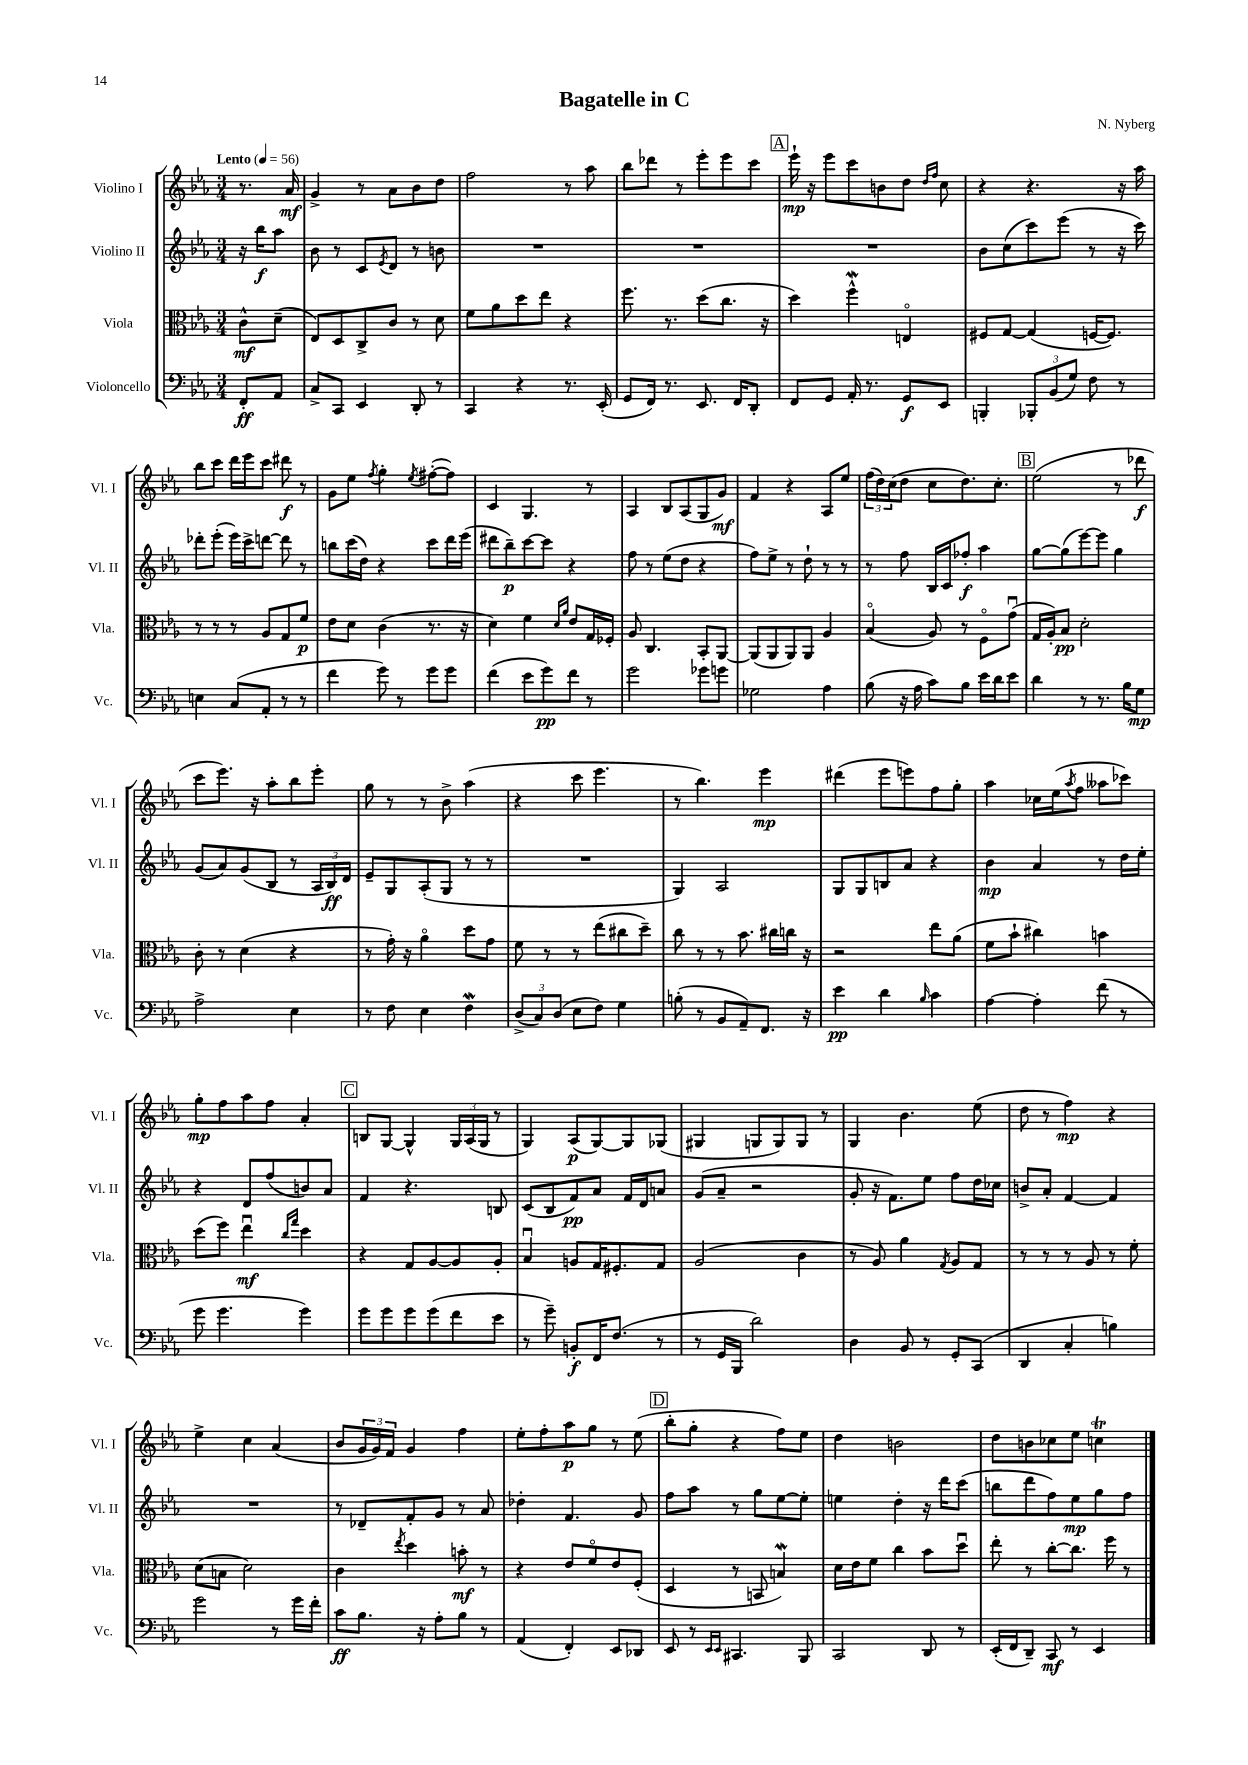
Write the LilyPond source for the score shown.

\header { title = "Bagatelle in C" composer = "N. Nyberg" }
<<
\new StaffGroup <<
\new Staff = "s0" \with { instrumentName = "Violino I" shortInstrumentName = "Vl. I" } {
    \clef treble \key ees \major \numericTimeSignature \time 3/4 \partial 4 \tempo "Lento" 4 = 56
    r8. aes'16\mf |
    g'4-> r8 aes'8 bes'8 d''8 |
    f''2 r8 aes''8 |
    bes''8 des'''8 r8 ees'''8-. ees'''8 c'''8 |
    \mark \markup { \box "A" } ees'''16-!\mp r16 ees'''8 c'''8 b'8 d''8 \grace { d''16 f''16 } c''8 |
    r4 r4. r16 aes''16 |
    bes''8 c'''8 d'''16 ees'''16 c'''8 dis'''8\f r8 |
    g'8 ees''8 \acciaccatura { f''8 } g''4-. \acciaccatura { ees''8 } fis''8~-.( fis''8) |
    c'4 g4. r8 |
    aes4 bes8 aes8( g8 g'8\mf) |
    f'4 r4 aes8 ees''8 |
    \tuplet 3/2 { f''16( d''16) c''16( } d''8 c''8 d''8.) c''8.-. |
    \mark \markup { \box "B" } ees''2( r8 des'''8\f |
    c'''8 ees'''8.) r16 aes''8-. bes''8 ees'''8-. |
    g''8 r8 r8 bes'8-> aes''4( |
    r4 c'''8 ees'''4. |
    r8 bes''4.) ees'''4\mp |
    dis'''4( ees'''8 e'''8) f''8 g''8-. |
    aes''4 ces''16 ees''16( \acciaccatura { aes''8 } f''8 aeses''8 ces'''8) |
    g''8-.\mp f''8 aes''8 f''8 aes'4-. |
    \mark \markup { \box "C" } b8 g8~ g4-^ \tuplet 3/2 { g16 aes16( g16 } r8 |
    g4) aes8\p( g8~) g8 ges8( |
    gis4 g8 g8) g8 r8 |
    g4 bes'4. ees''8( |
    d''8 r8 f''4\mp) r4 |
    ees''4-> c''4 aes'4( |
    bes'8 \tuplet 3/2 { g'16 g'16) f'16 } g'4 f''4 |
    ees''8-. f''8-. aes''8\p g''8 r8 ees''8( |
    \mark \markup { \box "D" } bes''8-. g''8-. r4 f''8) ees''8 |
    d''4 b'2 |
    d''8 b'8 ces''8 ees''8 c''4\trill \bar "|." |
}
\new Staff = "s1" \with { instrumentName = "Violino II" shortInstrumentName = "Vl. II" } {
    \clef treble \key ees \major \numericTimeSignature \time 3/4 \partial 4
    r16 bes''16\f aes''8 |
    bes'8 r8 c'8 \acciaccatura { ees'8 } d'8 r8 b'8 |
    R2. |
    R2. |
    \mark \markup { \box "A" } R2. |
    bes'8 c''8( c'''8) ees'''8( r8 r16 c'''16) |
    des'''8-. ees'''8-.( ees'''16) c'''16-> d'''8~ d'''8 r8 |
    b''8 c'''16( d''16) r4 c'''8 d'''16 ees'''16( |
    dis'''8 bes''8--\p) c'''8~ c'''8 r4 |
    f''8 r8 ees''8( d''8 r4 |
    f''8) ees''8-> r8 d''8-! r8 r8 |
    r8 f''8 bes16 c'16 fes''8-.\f aes''4 |
    \mark \markup { \box "B" } g''8~ g''8( ees'''8~) ees'''8 g''4 |
    g'8( aes'8) g'8( bes8 r8 \tuplet 3/2 { aes16 bes16\ff) d'16 } |
    ees'8-- g8 aes8-.( g8 r8 r8 |
    R2. |
    g4) aes2 |
    g8 g8 b8 aes'8 r4 |
    bes'4\mp aes'4 r8 d''16 ees''16-. |
    r4 d'8 f''8( b'8) aes'8 |
    \mark \markup { \box "C" } f'4 r4. b8 |
    c'8( bes8 f'8\pp) aes'8 f'16 d'16 a'8 |
    g'8( aes'8-- r2 |
    g'8-. r16 f'8.) ees''8 f''8 d''16 ces''16 |
    b'8-> aes'8-. f'4~ f'4 |
    R2. |
    r8 des'8-- f'8-. g'8 r8 aes'8 |
    des''4-. f'4. g'8 |
    \mark \markup { \box "D" } f''8 aes''8 r8 g''8 ees''8~ ees''8-. |
    e''4 d''4-. r16 d'''16 c'''8( |
    b''8 d'''8 f''8) ees''8\mp g''8 f''8 \bar "|." |
}
\new Staff = "s2" \with { instrumentName = "Viola" shortInstrumentName = "Vla." } {
    \clef alto \key ees \major \numericTimeSignature \time 3/4 \partial 4
    c'8-^\mf d'8--( |
    ees8) d8 c8-> c'8 r8 d'8 |
    f'8 aes'8 d''8 ees''8 r4 |
    f''8. r8. d''8( c''8. r16 |
    \mark \markup { \box "A" } d''4) f''4-^\mordent e4\flageolet |
    fis8 g8~ g4( f16~ f8.) |
    r8 r8 r8 aes8 g8 f'8\p |
    ees'8 d'8 c'4( r8. r16 |
    d'4) f'4 \grace { d'16 aes'16 } ees'8 g16 fes16-. |
    aes8 c4. bes,8-. aes,8~ |
    aes,8( aes,8 aes,8) aes,8 aes4 |
    bes4\flageolet( aes8) r8 f8\flageolet g'8\downbow( |
    \mark \markup { \box "B" } g16 aes16-.) bes8\pp d'2-. |
    c'8-. r8 d'4( r4 |
    r8 g'16-.) r16 aes'4\flageolet d''8 g'8 |
    f'8 r8 r8 ees''8( cis''8 d''8--) |
    c''8 r8 r8 bes'8. cis''16 c''16 r16 |
    r2 ees''8 aes'8( |
    f'8 bes'8-! cis''4) b'4 |
    d''8( f''8) ees''4\downbow\mf \grace { c''16 g''16 } d''4 |
    \mark \markup { \box "C" } r4 g8 aes8~ aes8 aes8-. |
    bes4\downbow a8 g16 fis8.-. g8 |
    aes2( c'4 |
    r8 aes8) aes'4 \acciaccatura { g8 } aes8 g8 |
    r8 r8 r8 aes8 r8 f'8-. |
    d'8( b8 d'2) |
    c'4 \acciaccatura { ees''8 } d''4 b'8-.\mf r8 |
    r4 ees'8 f'8\flageolet ees'8 f8-.( |
    \mark \markup { \box "D" } d4 r8 b,8 b4\mordent) |
    d'16 ees'16 f'8 c''4 bes'8 d''8\downbow |
    ees''8-. r8 c''8~-. c''8. f''16 r8 \bar "|." |
}
\new Staff = "s3" \with { instrumentName = "Violoncello" shortInstrumentName = "Vc." } {
    \clef bass \key ees \major \numericTimeSignature \time 3/4 \partial 4
    f,8-.\ff aes,8 |
    c8-> c,8 ees,4 d,8-. r8 |
    c,4 r4 r8. ees,16-.( |
    g,8 f,16) r8. ees,8. f,16 d,8-. |
    \mark \markup { \box "A" } f,8 g,8 aes,16-. r8. g,8\f ees,8 |
    b,,4-. \tuplet 3/2 { bes,,8-. bes,8( g8) } f8 r8 |
    e4 c8( aes,8-. r8 r8 |
    f'4 g'8) r8 g'8 g'8 |
    f'4( ees'8 g'8\pp) f'8 r8 |
    g'2 ges'8 g'8 |
    ges2 aes4 |
    bes8( r16 aes16 c'8) bes8 ees'16 d'16 ees'8 |
    \mark \markup { \box "B" } d'4 r8 r8. bes16 g8\mp |
    aes2-> ees4 |
    r8 f8 ees4 f4\mordent |
    \tuplet 3/2 { d8->( c8) d8( } ees8 f8) g4 |
    b8-.( r8 bes,8 aes,8--) f,8. r16 |
    ees'4\pp d'4 \grace { bes16 } c'4 |
    aes4~ aes4-. f'8( r8 |
    g'8 g'4. g'4) |
    \mark \markup { \box "C" } g'8 g'8 g'8 g'8( f'8 ees'8 |
    r8 g'8--) b,8-.\f f,16 f8.( r8 |
    r8 g,16 bes,,16 d'2) |
    d4 bes,8 r8 g,8-. c,8( |
    d,4 c4-. b4) |
    g'2 r8 g'16 f'16-. |
    c'8\ff bes8. r16 aes8-. bes8 r8 |
    aes,4( f,4-.) ees,8 des,8 |
    \mark \markup { \box "D" } ees,8 r8 \grace { ees,16 ees,16 } cis,4. bes,,8 |
    c,2 d,8 r8 |
    ees,16-.( f,16 d,8--) c,8\mf r8 ees,4 \bar "|." |
}
>>
>>
\layout { \context { \Score \remove "Bar_number_engraver" } }
